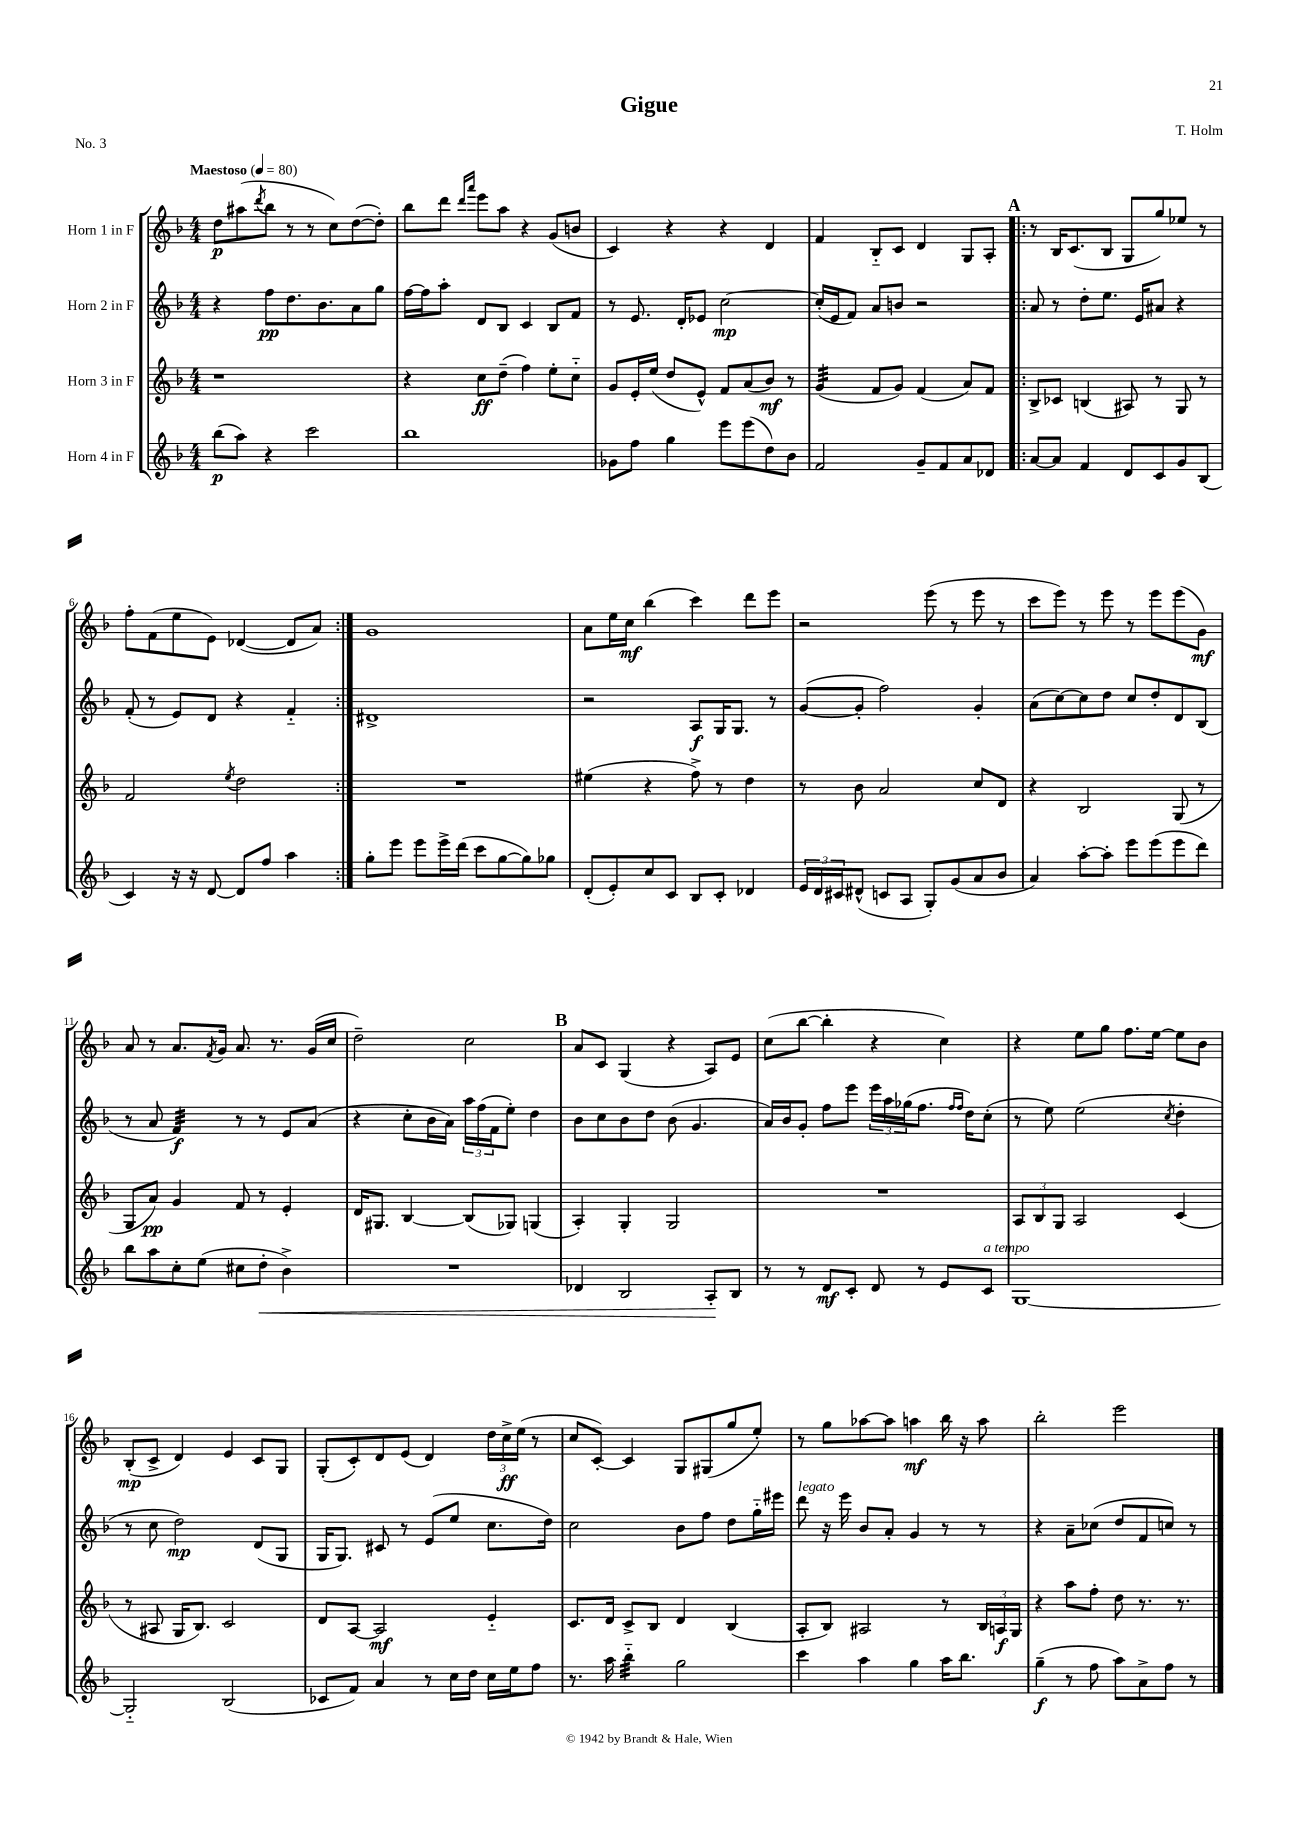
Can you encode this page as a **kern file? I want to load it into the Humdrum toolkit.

**kern	**kern	**kern	**kern
*staff4	*staff3	*staff2	*staff1
*clefG2	*clefG2	*clefG2	*clefG2
*k[b-]	*k[b-]	*k[b-]	*k[b-]
*M4/4	*M4/4	*M4/4	*M4/4
*MM80	*MM80	*MM80	*MM80
(8bb-\L	1r	4r	8dd\L
8aa\J)	.	.	(8aa#\
.	.	.	8qddd/
4r	.	8ff\L	8bb-\J
.	.	8.dd\	8r
2ccc\	.	.	8r
.	.	8.b-\	.
.	.	.	8cc\L)
.	.	8a\	([8dd\
.	.	8gg\J	8dd'\]J)
=	=	=	=
1bb-	4r	[16ff\LL	8bb-\L
.	.	16ff\]J	.
.	.	8aa'\J	8ddd\J
.	.	.	16qqddd/LL
.	.	.	16qqaaa/JJ
.	8cc\L	8d/L	8eee\L
.	(8dd~\J	8B-/J	8aa\J
.	4ff\)	4c/	4r
.	8ee'\L	8B-/L	(8g/L
.	8cc'~\J	8f/J	8b/J
=	=	=	=
8g-\L	8g/L	8r	4c/)
8ff\J	16e'/L	8.e/	.
.	(16ee/JJ	.	.
4gg\	8dd/L	.	4r
.	.	16d'/LK	.
.	8e^^/J)	8e-/J	.
8eee\L	8f/L	[2cc\	4r
(8eee\	(8a/	.	.
8dd\)	8b-/J)	.	4d/
8b-\J	8r	.	.
=	=	=	=
2f/	(4g/	(16cc'/]LL	4f/
.	.	16e/J	.
.	.	8f/J)	.
.	8f/L	8a/L	8B-'~/L
.	8g/J)	8b/J	8c/J
8g~/L	(4f/	2r	4d/
8f/	.	.	.
8a/	8a/L)	.	8G/L
8d-/J	8f/J	.	8A'/J
=!|:	=!|:	=!|:	=!|:
[8a/L	8B-^/L	8a/	8r
8a/]J	8c-/J	8r	16B-/LK
.	.	.	(8.c/
4f/	(4B/	8dd'\L	.
.	.	8.ee\J	8B-/J
8d/L	8A#/)	.	8G/L
.	.	16e/LK	.
8c/	8r	8a#/J	8gg/)
8g/	8G/	4r	8ee-/J
(8B-/J	8r	.	8r
=	=	=	=
4c/)	2f/	(8f'/	8ff'\L
.	.	8r	(8f\
16r	.	8e/L)	8ee\
16r	.	.	.
[8d/	.	8d/J	8e\J)
.	8qee/	.	.
8d/]L	2dd\	4r	([4d-/
8ff/J	.	.	.
4aa\	.	4f'~/	8d-/]L
.	.	.	8a/J)
=:|!	=:|!	=:|!	=:|!
8gg'\L	1r	1d#^	1g
8eee\J	.	.	.
8eee\L	.	.	.
16eee^\L	.	.	.
(16ddd\JJ	.	.	.
8ccc\L	.	.	.
[8gg\	.	.	.
8gg\])	.	.	.
8gg-\J	.	.	.
=	=	=	=
(8d'/L	(4ee#\	2r	8a\L
8e'/)	.	.	16ee\L
.	.	.	16cc\JJ
8cc/	4r	.	(4bb-\
8c/J	.	.	.
8B-/L	8ff^\)	8A/L	4ccc\)
8c'/J	8r	16G/K	.
.	.	8.G/J	.
4d-/	4dd\	.	8ddd\L
.	.	8r	8eee\J
=	=	=	=
24e/LL	8r	([8g/L	2r
24d/	.	.	.
24c#/J	.	.	.
(8d#^^/J	8b-\	8g'/]J	.
8c/L	2a/	2ff\)	.
8A/J	.	.	.
8G'/L)	.	.	(8eee\
(8g/	.	.	8r
8a/	8cc/L	4g'/	8eee\
8b-/J	8d/J	.	8r
=	=	=	=
4a/)	4r	(8a\L	8ccc\L
.	.	[8cc\)	8eee\J)
[8aa'\L	2B-/	8cc\]	8r
8aa'\]J	.	8dd\J	8eee\
8eee\L	.	8cc/L	8r
(8eee\	.	8dd'/	8eee\L
8eee\	(8G/	8d/	(8eee\
8ddd\J)	8r	(8B-/J	8g\J)
=	=	=	=
8bb-\L	8G/L	8r	8a/
8aa\	8a/J)	8a/	8r
8cc'\	4g/	4f/)	8.a/L
(8ee\J	.	.	.
.	.	.	8qf/
.	.	.	16g/Jk
8cc#\L	8f/	8r	8.a/
8dd'\J	8r	8r	.
.	.	.	8.r
4b-^\)	4e'/	8e/L	.
.	.	(8a/J	(16g/LL
.	.	.	16cc/JJ
=	=	=	=
1r	16d/LK	4r	2dd~\)
.	8.G#/J	.	.
.	[4B-/	8cc'\L	.
.	.	16b-\L	.
.	.	16a\JJ)	.
.	(8B-/]L	24aa\LL	2cc\
.	.	(24ff\	.
.	.	24f\J	.
.	8G-/J)	8ee'\J)	.
.	(4G/	4dd\	.
=	=	=	=
4d-/	4A'/)	8b-\L	8a/L
.	.	8cc\	8c/J
2B-/	4G'/	8b-\	(4G/
.	.	8dd\J	.
.	2G/	(8b-\	4r
.	.	4.g/	.
8A'/L	.	.	8A/L)
8B-/J	.	.	8e/J
=	=	=	=
8r	1r	16a/LL)	(8cc\L
.	.	16b-/J	.
8r	.	8g'/J	[8bb-\J
8d/L	.	8ff\L	4bb-'\]
8c'/J	.	8eee\J	.
8d/	.	24eee\LL	4r
.	.	24aa\	.
.	.	(24gg-\J	.
8r	.	8.ff\J	.
8e/L	.	.	4cc\)
.	.	16qqff/LL	.
.	.	16qqff/JJ	.
.	.	16dd\LK)	.
8c/J	.	(8cc'\J	.
=	=	=	=
[1G	12A/L	8r	4r
.	12B-/	.	.
.	.	8ee\)	.
.	12G/J	.	.
.	2A/	(2ee\	8ee\L
.	.	.	8gg\J
.	.	.	8.ff\L
.	.	.	[16ee\Jk
.	.	8qcc/	.
.	(4c/	4dd'\	8ee\]L
.	.	.	8b-\J
=	=	=	=
2G'~/]	8r	8r	(8B-'/L
.	8A#/	8cc\	8c^/J
.	16G/LK	2dd\)	4d/)
.	8.B-/J)	.	.
(2B-/	2c/	.	4e/
.	.	(8d/L	8c/L
.	.	8G/J	8G/J
=	=	=	=
8c-/L	8d/L	16G/LK	(8G'/L
.	.	8.G/J)	.
8f/J)	[8A/J	.	8c'/)
4a/	2A/]	8c#/	8d/
.	.	8r	(8e/J
8r	.	(8e/L	4d/)
16cc\LL	.	8ee/J	.
16dd\JJ	.	.	.
16cc\LL	4e'~/	8.cc\L	24dd\LL
.	.	.	24cc^\
16ee\J	.	.	.
.	.	.	(24ee\JJ
8ff\J	.	.	8r
.	.	16dd\Jk)	.
=	=	=	=
8.r	8.c/L	2cc\	8cc/L
.	.	.	[8c'/J)
16aa\	16d/Jk	.	.
4bb-'~\	8c^/L	.	4c/]
.	8B-/J	.	.
2gg\	4d/	8b-\L	8G/L
.	.	8ff\J	(8G#/
.	(4B-/	8dd\L	8gg/
.	.	16gg'~\L	8ee'/J)
.	.	16eee#\JJ	.
=	=	=	=
4ccc\	8A'/L	8ddd\	8r
.	8B-/J)	16r	8gg\L
.	.	16eee\	.
4aa\	2A#/	8b-/L	[8aa-\
.	.	8a'/J	8aa-\]J
4gg\	.	4g/	4aa\
16aa\LK	8r	8r	16bb-\
8.bb-\J	.	.	16r
.	24B-/LL	8r	8aa\
.	24A/	.	.
.	24G/JJ	.	.
=	=	=	=
(4gg~\	4r	4r	2bb-'\
8r	8aa\L	8a~\L	.
8ff\	8ff'\J	(8cc-\J	.
8aa\L)	8dd\	8dd/L	2eee\
8a^\	8.r	8f/	.
8ff\J	.	8cc/J)	.
.	8.r	.	.
8r	.	8r	.
==	==	==	==
*-	*-	*-	*-
